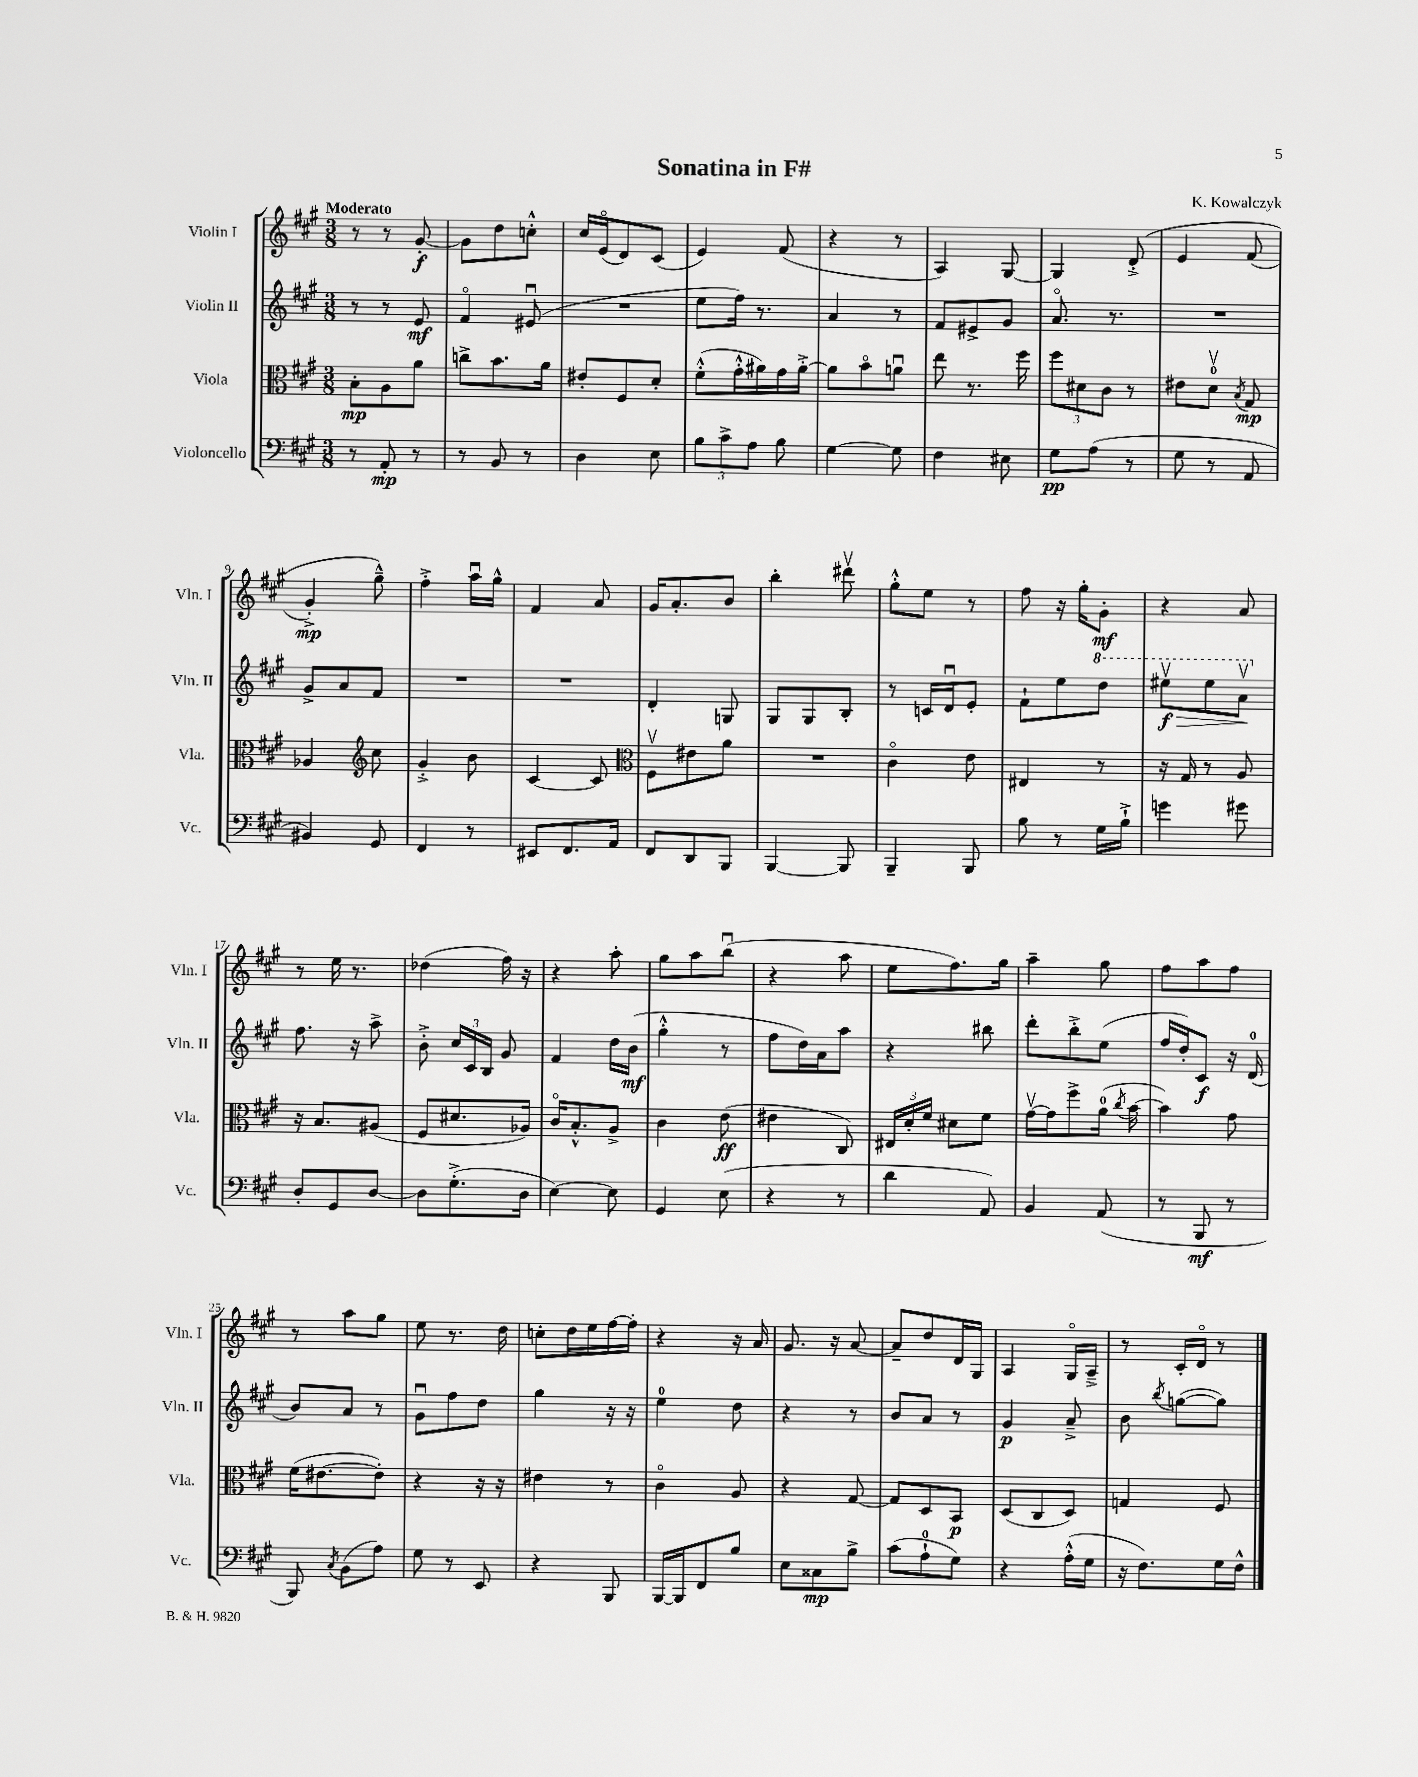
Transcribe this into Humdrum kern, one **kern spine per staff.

**kern	**kern	**kern	**kern
*staff4	*staff3	*staff2	*staff1
*clefF4	*clefC3	*clefG2	*clefG2
*k[f#c#g#]	*k[f#c#g#]	*k[f#c#g#]	*k[f#c#g#]
*M3/8	*M3/8	*M3/8	*M3/8
8r	8B'\L	8r	8r
8AA'/	8A\	8r	8r
8r	8a\J	8e/	[8g#'/
=	=	=	=
8r	8cc^\L	4f#o/	8g#\]L
8BB/	8.b\	.	8dd\
8r	.	(8e#u/	8cc'^^\J
.	16a\Jk	.	.
=	=	=	=
4D\	8e#'/L	4.r	16cc#/LL
.	.	.	(16eo/J
.	8F#/	.	8d/)
8E\	8d'/J	.	(8c#/J
=	=	=	=
12B\L	(8f#'^^\L	8ee\L	4e/)
12c#^\	.	.	.
.	16g#'^^\L	16ff#\Jk)	.
12A\J	.	.	.
.	16a#\)	8.r	.
8B\	16g#\	.	(8f#/
.	[16a#'^\JJ	.	.
=	=	=	=
[4G#\	8a#\]L	4a/	4r
.	8bo\	.	.
8G#\]	8au\J	8r	8r
=	=	=	=
4F#\	8ee\	8f#/L	4A/)
.	8.r	8e#^/	.
8E#\	.	8g#/J	[8G#/
.	16ff#\	.	.
=	=	=	=
8G#\L	12ff#\L	8.ao/	4G#/]
.	12d#\	.	.
(8A\J	.	.	.
.	12c#\J	.	.
.	.	8.r	.
8r	8r	.	&(8d'^/
=	=	=	=
8G#\	8e#\L	4.r	4e/
8r	8dv\J	.	.
.	8qB/	.	.
8AA/	8G#/	.	(8f#/
=	=	=	=
4BB#/)	4A-/	8g#^/L	4g#'^/)
.	.	8a/	.
*	*clefG2	*	*
8GG#/	8cc#\	8f#/J	8gg#~^^\&)
=	=	=	=
4FF#/	4g#'^/	4.r	4ff#'^\
8r	8b\	.	16aau\LL
.	.	.	16gg#^^\JJ
=	=	=	=
8EE#/L	[4c#/	4.r	4f#/
8.FF#/	.	.	.
.	8c#/]	.	8a/
16AA/Jk	.	.	.
=	=	=	=
*	*clefC3	*	*
8FF#/L	8F#v\L	4d'/	16g#/LK
.	.	.	8.a'/
8DD/	8e#\	.	.
8BBB/J	8a\J	8G/	8b/J
=	=	=	=
[4BBB/	4.r	8G#/L	4bb'\
.	.	8G#/	.
8BBB/]	.	8B'/J	8ddd#v\
=	=	=	=
4BBB~/	4c#o\	8r	8gg#'^^\L
.	.	16c/LL	8ee\J
.	.	16du/J	.
8BBB/	8e\	8e'/J	8r
=	=	=	=
8B\	4E#/	8f#`\L	8ff#\
8r	.	8ee\	16r
.	.	.	16gg#'\LK
16G#\LL	8r	8ddd\J	8g#'\J
16B`^\JJ	.	.	.
=	=	=	=
4g\	16r	8eee#v\L	4r
.	16G#/	.	.
.	8r	8eee#\	.
8g#\	8A/	8aav\J	8a/
=	=	=	=
8D'/L	16r	8.ff#\	8r
.	8.B/L	.	.
8GG#/	.	.	16ee\
.	.	16r	8.r
[8D/J	(8A#/J	8aa^\	.
=	=	=	=
8D\]L	8F#/L	8b'^\	(4dd-\
(8.G#'^\	8.d#/	24cc#/LL	.
.	.	24c#/	.
.	.	24B/JJ	.
.	.	8g#/	16ff#\)
16D\Jk	16A-/Jk)	.	16r
=	=	=	=
[4E\)	16c#o/LK	4f#/	4r
.	8.B'^^/	.	.
8E\]	8A^/J	16dd\LL	8aa'\
.	.	(16b\JJ	.
=	=	=	=
4GG#/	4c#\	4gg#'^^\	8gg#\L
.	.	.	8aa\
(8E\	(8e\	8r	(8bbu\J
=	=	=	=
4r	4e#\	8ff#\L	4r
.	.	16dd\L)	.
.	.	16a\J	.
8r	8C#/)	8aa\J	8aa\
=	=	=	=
4d\	24E#/LL	4r	8ee\L
.	24d'/	.	.
.	24f#/JJ	.	.
.	8d#\L	.	8.ff#\)
8AA/)	8f#\J	8bb#\	.
.	.	.	16gg#\Jk
=	=	=	=
4BB/	[16g#v\LL	8ddd'\L	4aa~\
.	16g#\]J	.	.
.	8ff#^\	8bb'^\	.
(8AA/	(16a\Jk	(8ee\J	8gg#\
.	8qcc#/	.	.
.	[16b\	.	.
=	=	=	=
8r	4b\])	16ff#/LL	8ff#\L
.	.	16dd'/J)	.
8BBB/	.	8c#/J	8aa\
8r	8g#\	16r	8ff#\J
.	.	(16d/	.
=	=	=	=
8BBB/)	(16f#\LK	8b/L)	8r
.	[8.e#\	.	.
8qC#/	.	.	.
(8BB\L	.	8a/J	8aa\L
8A\J)	8e#'\]J)	8r	8gg#\J
=	=	=	=
8G#\	4r	8g#u\L	8ee\
8r	.	8ff#\	8.r
8EE/	16r	8dd\J	.
.	16r	.	16dd\
=	=	=	=
4r	4e#\	4gg#\	8cc'\L
.	.	.	16dd\L
.	.	.	16ee\
8BBB/	8r	16r	[16ff#\
.	.	16r	16ff#'\]JJ
=	=	=	=
[16BBB/LL	4c#o\	4ee\	4r
16BBB/]J	.	.	.
8FF#/	.	.	.
8B/J	8A/	8dd\	16r
.	.	.	16a/
=	=	=	=
8E\L	4r	4r	8.g#/
8C##\	.	.	.
.	.	.	16r
8B^\J	[8G#/	8r	[8a/
=	=	=	=
(8c#\L	8G#/]L	8b/L	8a~/]L
8A`\	8D/	8a/J	8dd/
8G#\J)	8BB/J	8r	16d/L
.	.	.	16G#/JJ
=	=	=	=
4r	(8D/L	4g#/	4A/
.	8C#/	.	.
(16A'^^\LL	8D/J)	8a~^/	16G#o/LL
16G#\JJ	.	.	16A~^/JJ
=	=	=	=
16r	4G/	8b\	8r
8.F#\L)	.	.	.
.	.	8qbb/	.
.	.	([8gg\L	16c#'/LL
.	.	.	16do/JJ
16G#\L	8F#/	8gg\]J)	8r
16F#^^\JJ	.	.	.
==	==	==	==
*-	*-	*-	*-
